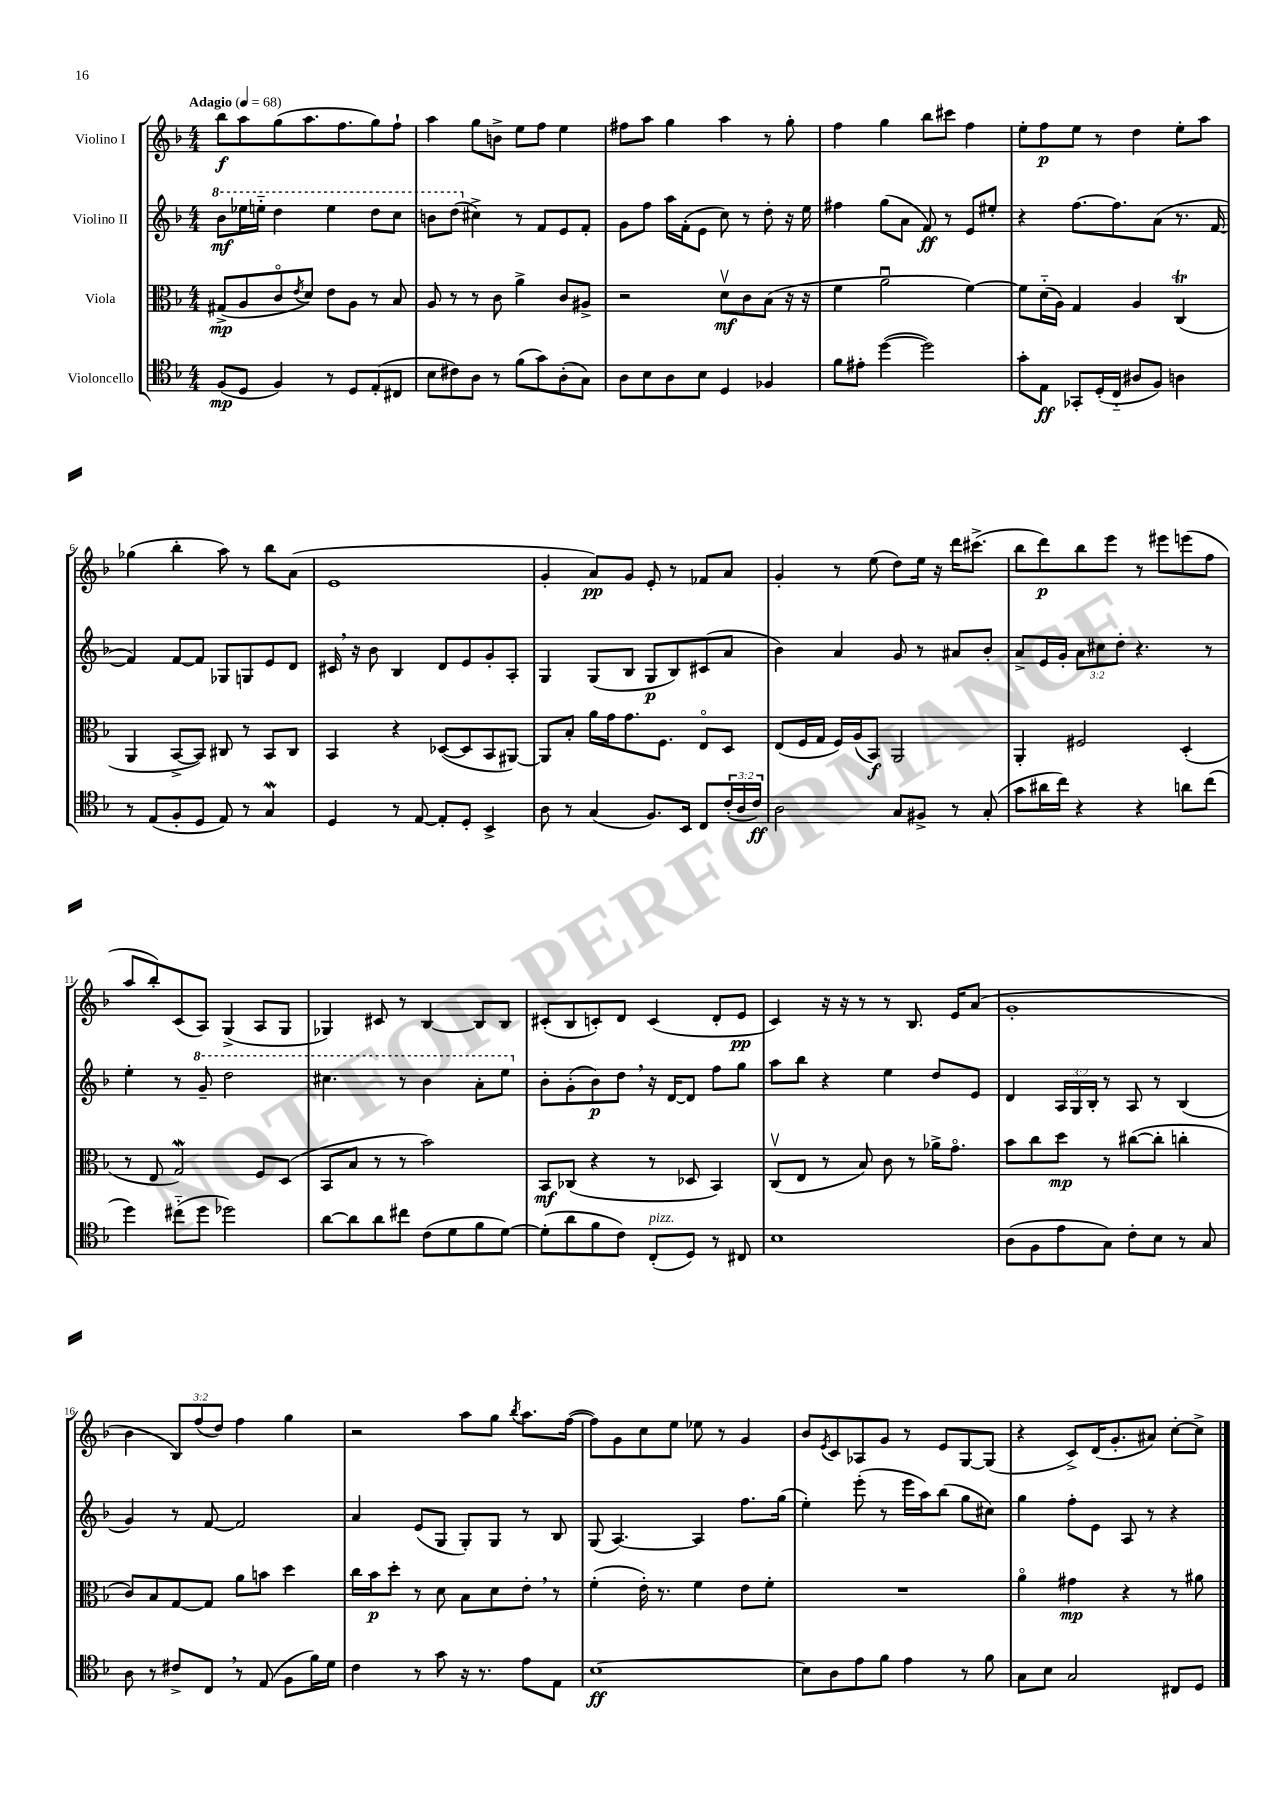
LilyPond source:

<<
\new StaffGroup <<
\new Staff = "s0" \with { instrumentName = "Violino I" } {
    \clef treble \key f \major \numericTimeSignature \time 4/4 \override Staff.TupletNumber.text = #tuplet-number::calc-fraction-text \tempo "Adagio" 4 = 68
    bes''8\f a''8 g''8( a''8. f''8. g''8) f''8-! |
    a''4 g''8 b'8-> e''8 f''8 e''4 |
    fis''8 a''8 g''4 a''4 r8 g''8-. |
    f''4 g''4 bes''8 cis'''8 f''4 |
    e''8-. f''8\p e''8 r8 d''4 e''8-. a''8 |
    ges''4( bes''4-. a''8) r8 bes''8 a'8( |
    e'1 |
    g'4-. a'8\pp) g'8 e'8-. r8 fes'8 a'8 |
    g'4-. r8 e''8( d''8) e''16 r16 d'''16 cis'''8.->( |
    bes''8 d'''8\p) bes''8 e'''8 r8 eis'''8 e'''8( f''8 |
    a''8 bes''8-.) c'8( a8) g4->( a8 g8 |
    ges4) cis'8 r8 bes4~ bes8 bes8 |
    cis'8-.( bes8 c'8-.) d'8 c'4( d'8-. e'8\pp |
    c'4) r16 r16 r8 r8 bes8. e'16 a'8( |
    g'1-. |
    bes'4 \tuplet 3/2 { bes8) f''8( d''8) } f''4 g''4 |
    r2 a''8 g''8 \acciaccatura { bes''8 } a''8. f''16~( |
    f''8) g'8 c''8 e''8 ees''8 r8 g'4 |
    bes'8 \acciaccatura { e'8 } c'8 aes8 g'8 r8 e'8 g8~ g8( |
    r4 c'8->) d'16( g'8.-. ais'8) c''8~-. c''8-> \bar "|." |
}
\new Staff = "s1" \with { instrumentName = "Violino II" } {
    \clef treble \key f \major \numericTimeSignature \time 4/4 \override Staff.TupletNumber.text = #tuplet-number::calc-fraction-text
    \ottava #1 bes''8\mf ees'''16 e'''16-_ d'''4 e'''4 d'''8 c'''8 |
    b''8 d'''8( \ottava #0 cis''4->) r8 f'8 e'8 f'8-. |
    g'8 f''8 a''16 f'16-.( e'8 c''8) r8 d''8-. r16 e''16 |
    fis''4 g''8( a'8 f'8\ff) r8 e'8 eis''8-. |
    r4 f''8.~ f''8. a'8( r8. f'16~ |
    f'4) f'8~ f'8 ges8 g8 e'8 d'8 |
    cis'16 \breathe r16 bes'8 bes4 d'8 e'8 g'8-. a8-. |
    g4 g8( bes8 g8\p bes8) cis'8( a'8 |
    bes'4) a'4 g'8 r8 ais'8 bes'8-. |
    a'8-> e'16 g'16-. \tuplet 3/2 { a'8 cis''8 d''8-. } r4. r8 |
    e''4-. r8 \ottava #1 g''8-- d'''2 |
    cis'''4. r8 bes''4 a''8-. e'''8 \ottava #0 |
    bes'8-. g'8-.( bes'8\p) d''8 \breathe r16 d'16~ d'8 f''8 g''8 |
    a''8 bes''8 r4 e''4 d''8 e'8 |
    d'4 \tuplet 3/2 { a16 g16 bes16-. } r8 a8 r8 bes4( |
    g'4) r8 f'8~ f'2 |
    a'4 e'8( g8 g8-.) g8 r8 bes8 |
    g8( a4.~) a4 f''8. g''16( |
    e''4-.) e'''8-.( r8 e'''16 a''16) bes''8( g''8 cis''8) |
    g''4 f''8-. e'8 a8 r8 r4 \bar "|." |
}
\new Staff = "s2" \with { instrumentName = "Viola" } {
    \clef alto \key f \major \numericTimeSignature \time 4/4
    gis8->\mp( a8 c'8\flageolet \acciaccatura { e'8 } d'8) e'8 a8 r8 bes8 |
    a8 r8 r8 c'8 a'4-> c'8 ais8-> |
    r2 d'8\upbow\mf c'8 bes8( r16 r16 |
    f'4 a'2\downbow f'4~) |
    f'8 d'16-_( a16) g4 a4 c4\trill( |
    a,4 bes,8~-> bes,8) cis8 r8 bes,8 cis8 |
    bes,4 r4 des8~( des8 bes,8 ais,8~) |
    ais,8 bes8-. a'16 g'16 g'8. f8. e8\flageolet d8 |
    e8( f16 g16 f16) a16( bes,8\f) a,2 |
    a,4-. fis2 d4-.( |
    r8 e8 g2\mordent) f8 d8( |
    bes,8 bes8 r8 r8 bes'2) |
    bes,8\mf ces8( r4 r8 des8 bes,4) |
    c8\upbow( e8 r8 bes8) c'8 r8 aes'16-> g'8.\flageolet |
    bes'8 c''8 d''8\mp r8 cis''8~( cis''8-. c''4-. |
    c'8) bes8 g8~ g8 a'8 b'8 d''4 |
    c''16 bes'16\p d''8-. r8 d'8 bes8 d'8 e'8-. \breathe r8 |
    f'4-.( e'16-.) r8. f'4 e'8 f'8-. |
    R1 |
    a'4\flageolet gis'4\mp r4 r8 ais'8 \bar "|." |
}
\new Staff = "s3" \with { instrumentName = "Violoncello" } {
    \clef tenor \key f \major \numericTimeSignature \time 4/4 \override Staff.TupletNumber.text = #tuplet-number::calc-fraction-text
    f8\mp( d8 f4) r8 d8 e8-.( cis8 |
    bes8 cis'8) a8 r8 f'8( g'8) a8-.( g8) |
    a8 bes8 a8 bes8 d4 fes4 |
    f'8 eis'8-. d''4~( d''2) |
    g'8-. e8\ff ges,8-. d16-.( c16-_ ais8 f8) a4 |
    r8 e8( f8-. d8 e8) r8 g4\mordent |
    d4 r8 e8~ e8-. d8-. bes,4-> |
    a8 r8 g4( f8.) bes,16 c8 \tuplet 3/2 { c'16-.( a16 c'16\ff) } |
    a2 g8 fis8-> r8 g8-.( |
    g'8 ais'16 c''16) r4 r4 a'8 c''8( |
    d''4) cis''8-_( d''8 des''2) |
    a'8~ a'8 a'8 cis''8 c'8( d'8 f'8 d'8~) |
    d'8-.( a'8 f'8 c'8) c8-.^\markup { \italic "pizz." }( d8) r8 cis8 |
    bes1 |
    a8( f8 e'8 g8) c'8-. bes8 r8 g8 |
    a8 r8 cis'8-> c8 \breathe r8 e8( f8 f'16) d'16 |
    c'4 r8 g'8 r16 r8. e'8 e8 |
    bes1~\ff |
    bes8 a8 e'8 f'8 e'4 r8 f'8 |
    g8 bes8 g2 cis8 d8 \bar "|." |
}
>>
>>
